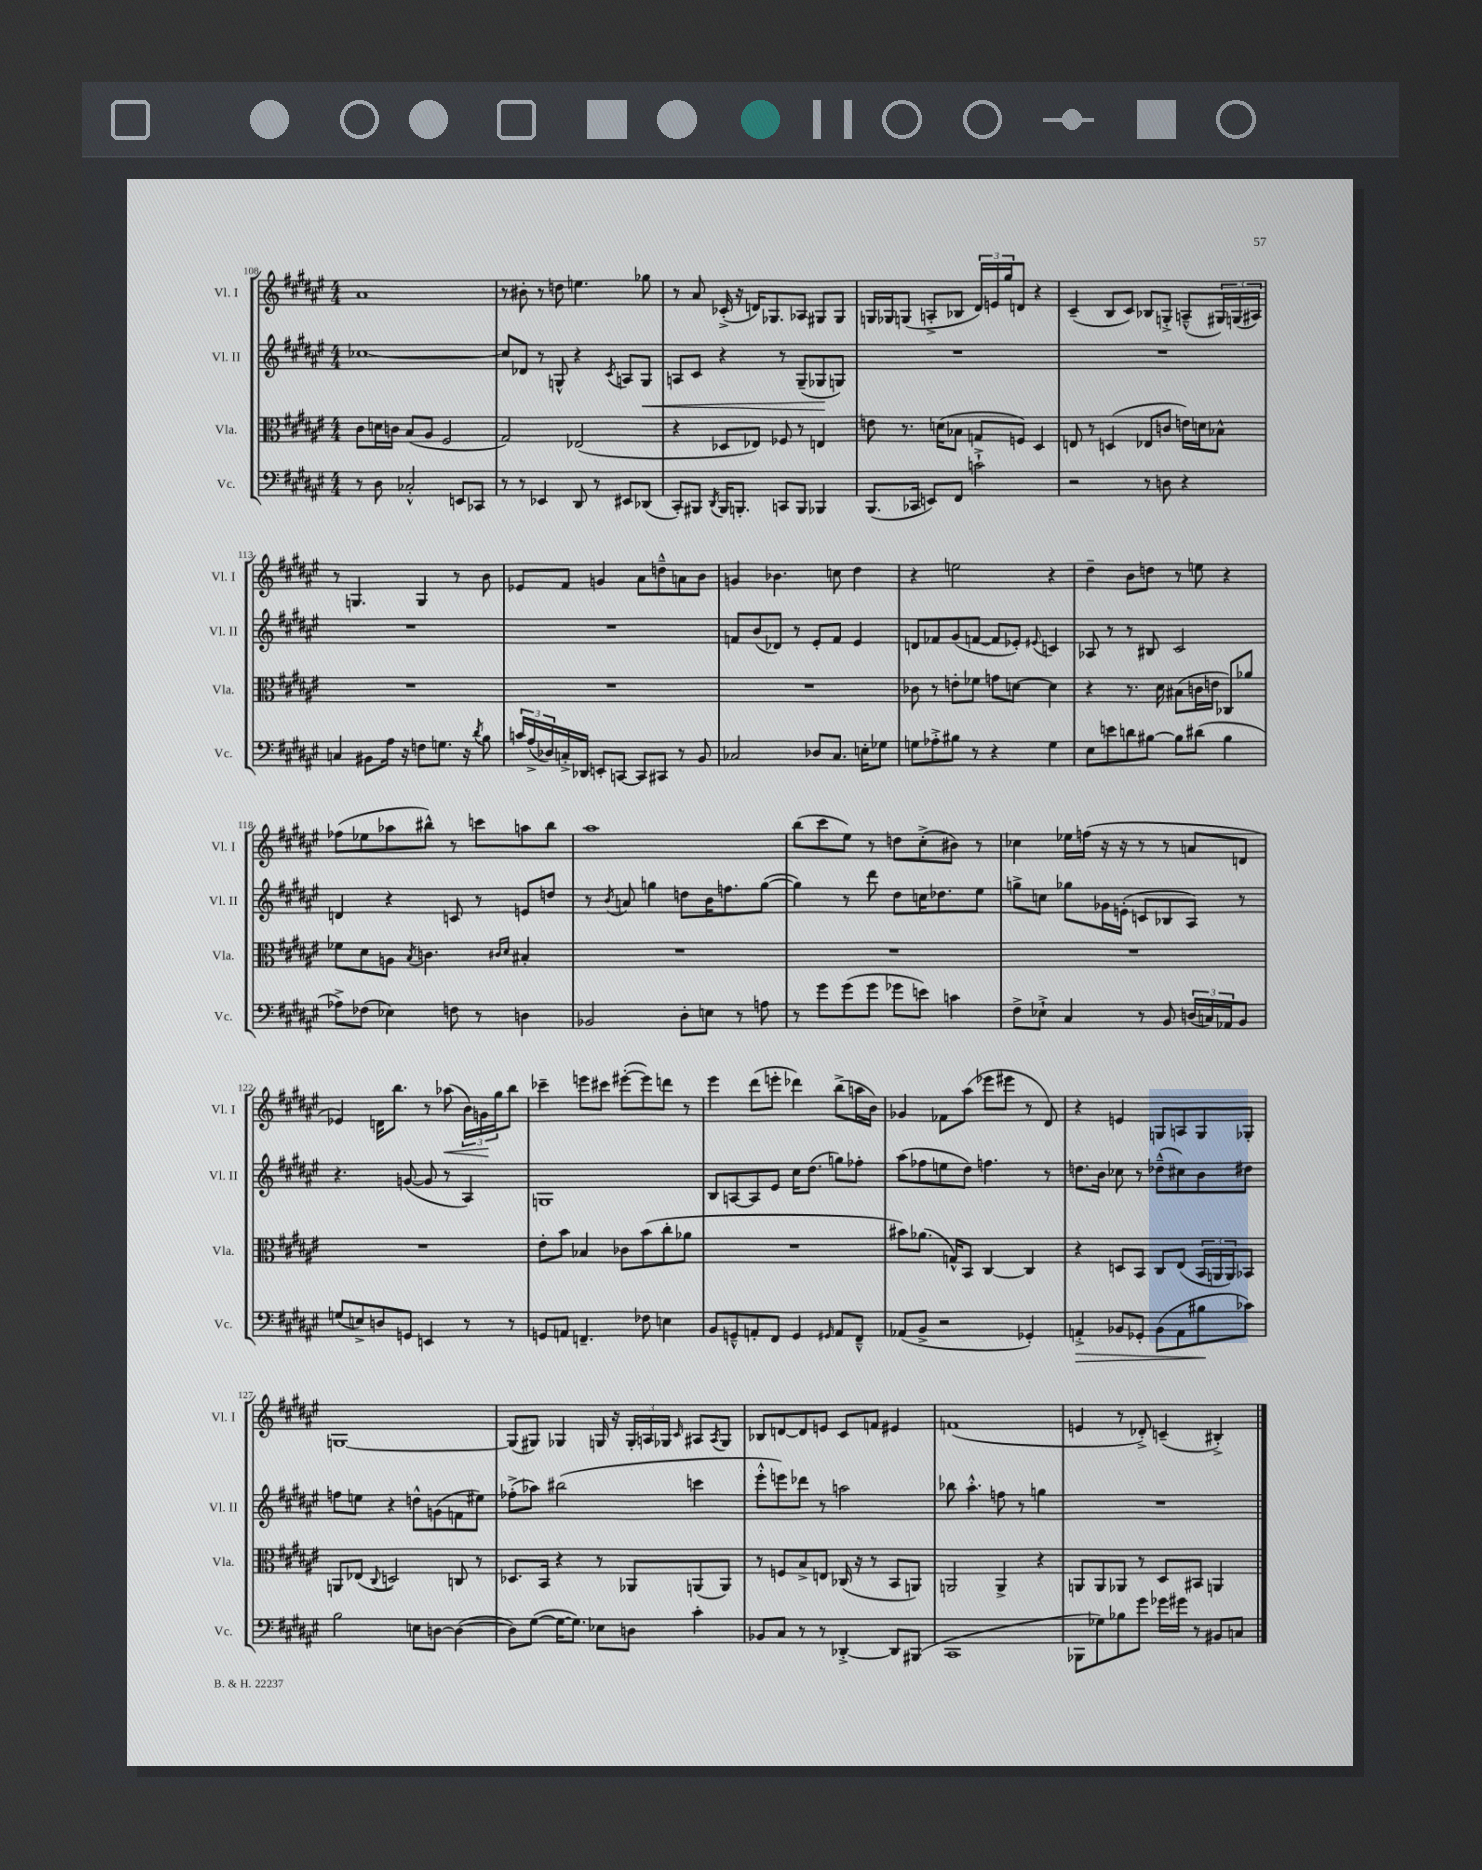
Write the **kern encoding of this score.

**kern	**kern	**kern	**kern
*staff4	*staff3	*staff2	*staff1
*clefF4	*clefC3	*clefG2	*clefG2
*k[f#c#g#d#a#e#]	*k[f#c#g#d#a#e#]	*k[f#c#g#d#a#e#]	*k[f#c#g#d#a#e#]
*M4/4	*M4/4	*M4/4	*M4/4
8r	8c#	[1cc-	1a#
8D#	16d	.	.
.	16c	.	.
2C-'^^	(8B	.	.
.	8A#	.	.
.	2F#	.	.
8EE	.	.	.
8CC-	.	.	.
=	=	=	=
8r	2G#)	8cc-]	8r
8r	.	8d-	8b#'
4EE-	.	8r	8r
.	.	8G^^	8dd
8DD#	(2E-	4r	4.ee
8r	.	.	.
.	.	8qc#	.
8EE#	.	8A	.
(8DD-	.	8G	8gg-
=	=	=	=
8CC#')	4r	8A	8r
8BBB#	.	8c#	8a#
8qDD#	.	.	.
16BBB#	8D-	4r	(16c-'^
8.BBB'	.	.	16r
.	8E-)	.	16d)
.	.	.	8.G-
8CC	8F-	8r	.
8BBB	8r	(8G#~	8A-
4BBB-	4E	8G-	8G#
.	.	8G)	8G#
=	=	=	=
(8.BBB	8e	1r	16G
.	.	.	16G-
.	8.r	.	(8G
16CC-	.	.	.
8EE)	.	.	8A'^
.	(16d	.	.
8FF#	8B-	.	8B-
2c`^	8G	.	24d#)
.	.	.	24e
.	.	.	24gg#
.	8F)	.	8d
.	4D#	.	4r
=	=	=	=
2r	8E	1r	(4c#~
.	8r	.	.
.	(4D	.	8B
.	.	.	8c#)
8r	8E-	.	8B-
8D	8c	.	8G'^
4r	16e)	.	(8A~^^
.	16d	.	.
.	8B-^^	.	24G#)
.	.	.	(24G
.	.	.	24A#)
=	=	=	=
4C	1r	1r	8r
.	.	.	4.G
8BB#	.	.	.
16A#	.	.	.
16r	.	.	.
8F	.	.	4G
8.G	.	.	.
.	.	.	8r
16r	.	.	.
8qd#	.	.	.
8B	.	.	8b
=	=	=	=
24c	1r	1r	8e-
(24A#^	.	.	.
24D-)	.	.	.
16C'^	.	.	8f#
16DD-	.	.	.
8EE'	.	.	4g
[8CC	.	.	.
8CC]	.	.	8a#
8CC#	.	.	8dd~^^
8r	.	.	8a
8BB	.	.	8b
=	=	=	=
2C-	1r	8f	4g
.	.	(8b	.
.	.	8d-)	4.b-
.	.	8r	.
8D-	.	8e#'	.
8.C-	.	8f	8cc
.	.	4e#	4dd#
16E'	.	.	.
8G-	.	.	.
=	=	=	=
8G	8c-	8d	4r
8A-'^	8r	8f-	.
8B#	8e'	(8g#	2ee
8r	8f-	[8f	.
4r	8g	8f]	.
.	[8d	8e-')	.
.	.	8qqe#	.
4G	4d]	4c	4r
=	=	=	=
8E#	4r	8A-	4dd#~
8e	.	8r	.
8d	8.r	8r	8b
[8B#	.	8B#	8dd
.	16d#	.	.
8B#]	(8B#	2c#	8r
(8d#	16c	.	8ee
.	16e	.	.
4B#	8C-)	.	4r
.	8a-	.	.
=	=	=	=
8A-^)	8f-	4d	(8ff-
(8F-	8d#	.	8ee-
4E-)	8A	4r	8aa-
.	8qB	.	.
.	4.c	.	8bb#^^)
8F	.	8c	8r
8r	.	8r	8ccc
.	16qqc#	.	.
.	16qqd#	.	.
4D	4B#'	8e	8aa
.	.	8dd	8bb#
=	=	=	=
2BB-	1r	8r	1aa#
.	.	8qb	.
.	.	8a	.
.	.	4gg	.
8D#'	.	8dd	.
8E	.	16b	.
.	.	8.ff	.
8r	.	.	.
8A	.	([8gg	.
=	=	=	=
8r	1r	4gg])	(8bb
8g#	.	.	8ccc#
(8g#	.	8r	8ee#)
8g#	.	8ddd#	8r
8g-	.	8dd#	8dd
8e)	.	16cc	(8cc#'^
.	.	8.dd-	.
4c	.	.	8b#)
.	.	8ee#	8r
=	=	=	=
8F#^	1r	8gg^	4cc-
8E-`^	.	8cc	.
4C#	.	8gg-	16ee-
.	.	.	(16ff
.	.	16g-	16r
.	.	(16e'	16r
8r	.	8c	8r
8BB	.	8B-	8r
(24D	.	8A#)	8a
24C)	.	.	.
24AA-	.	.	.
8BB	.	8r	8d
=	=	=	=
(8G	1r	4.r	4e-)
8E^)	.	.	.
8D	.	.	16d
.	.	.	8.bb
8GG	.	([8g	.
4EE	.	8g]	8r
.	.	8r	(8aa-
8r	.	4A#)	24b)
.	.	.	24g
.	.	.	24gg#
8r	.	.	8bb
=	=	=	=
8GG	8e#'	1G	4ccc-~
8AA	8b	.	.
4.FF~	4B-	.	8eee
.	.	.	8ccc#
.	8c-	.	([8eee#'
8F-	(8b	.	8eee#])
4E	8cc#'	.	8ddd
.	8a-	.	8r
=	=	=	=
8BB	1r	8B	4eee#
8GG~^^	.	[8A	.
8AA'	.	8A]	(8ddd#
8FF#	.	8e#	8eee'
4GG	.	16cc#	4ddd-)
.	.	(8.dd#	.
16qqGG#	.	.	.
8AA	.	8gg)	(8bb^
8FF#~^^	.	8ff-'	16aa
.	.	.	16b)
=	=	=	=
(8AA-	8b#)	(8aa#	4g-
8BB^	(8.a-	8ff-	.
2r	.	8ee	8f-
.	16G^^)	.	.
.	8BB	8dd#)	(8aa#
.	[4C#	4.ff	8eee-
.	.	.	8eee#
4GG-')	4C#]	.	8r
.	.	8r	8d#)
=	=	=	=
4AA'^	4r	8.dd	4r
.	.	16b	.
8BB-	8D	8cc-	4e
8GG-'	8BB	8r	.
(8BB-	8C#	(8dd-~^^	8G
8AA	(8E#	8cc#)	8A
8B#	24BB	8b	8G
.	24AA	.	.
.	24AA)	.	.
8c-)	8BB-	8dd#	8G-'
=	=	=	=
2B	8AA	8ff	[1G
.	(8E-	8ee	.
.	8qqC#	.	.
.	2D)	4r	.
8E	.	8dd^^	.
[8D	.	(8g	.
(4D_	8C	8f	.
.	8r	8ee#)	.
=	=	=	=
8D])	8.D-	(8ff-'^	(8G]
([8G#	.	8aa-)	8G#)
.	16BB	.	.
16G#_	4r	(2bb#	4G-
8.G#])	.	.	.
8E-	8r	.	16G
.	.	.	16r
8D	8AA-	.	24G'
.	.	.	24A
.	.	.	24G-
.	.	.	16qqc#
4c#'	(8AA	4ccc	8A#
.	.	.	8qA#
.	8AA)	.	8G-
=	=	=	=
8BB-	8r	8eee#'^^	8B-
8C#	8F	8eee)	[8d
8r	8B^	8ddd-	8d]
8r	8E	8r	8e
[4DD-'^	(16C-	2aa	8c#
.	16r	.	.
.	8r	.	8f
8DD-]	8BB	.	4e#
(8BBB#	8AA)	.	.
=	=	=	=
1CC#	2AA	8bb-	(1f
.	.	4.aa#'^^	.
.	4AA^	8ff	.
.	.	8r	.
.	4r	4gg	.
=	=	=	=
8BBB-	8AA	1r	4e
8G-)	8AA	.	.
8B-	8AA-	.	8r
8g#	8r	.	8d-'^)
16g-	8D#	.	(4c~
16g#	.	.	.
8r	8BB#	.	.
8BB#	4AA	.	4B#'^)
8C	.	.	.
==	==	==	==
*-	*-	*-	*-
